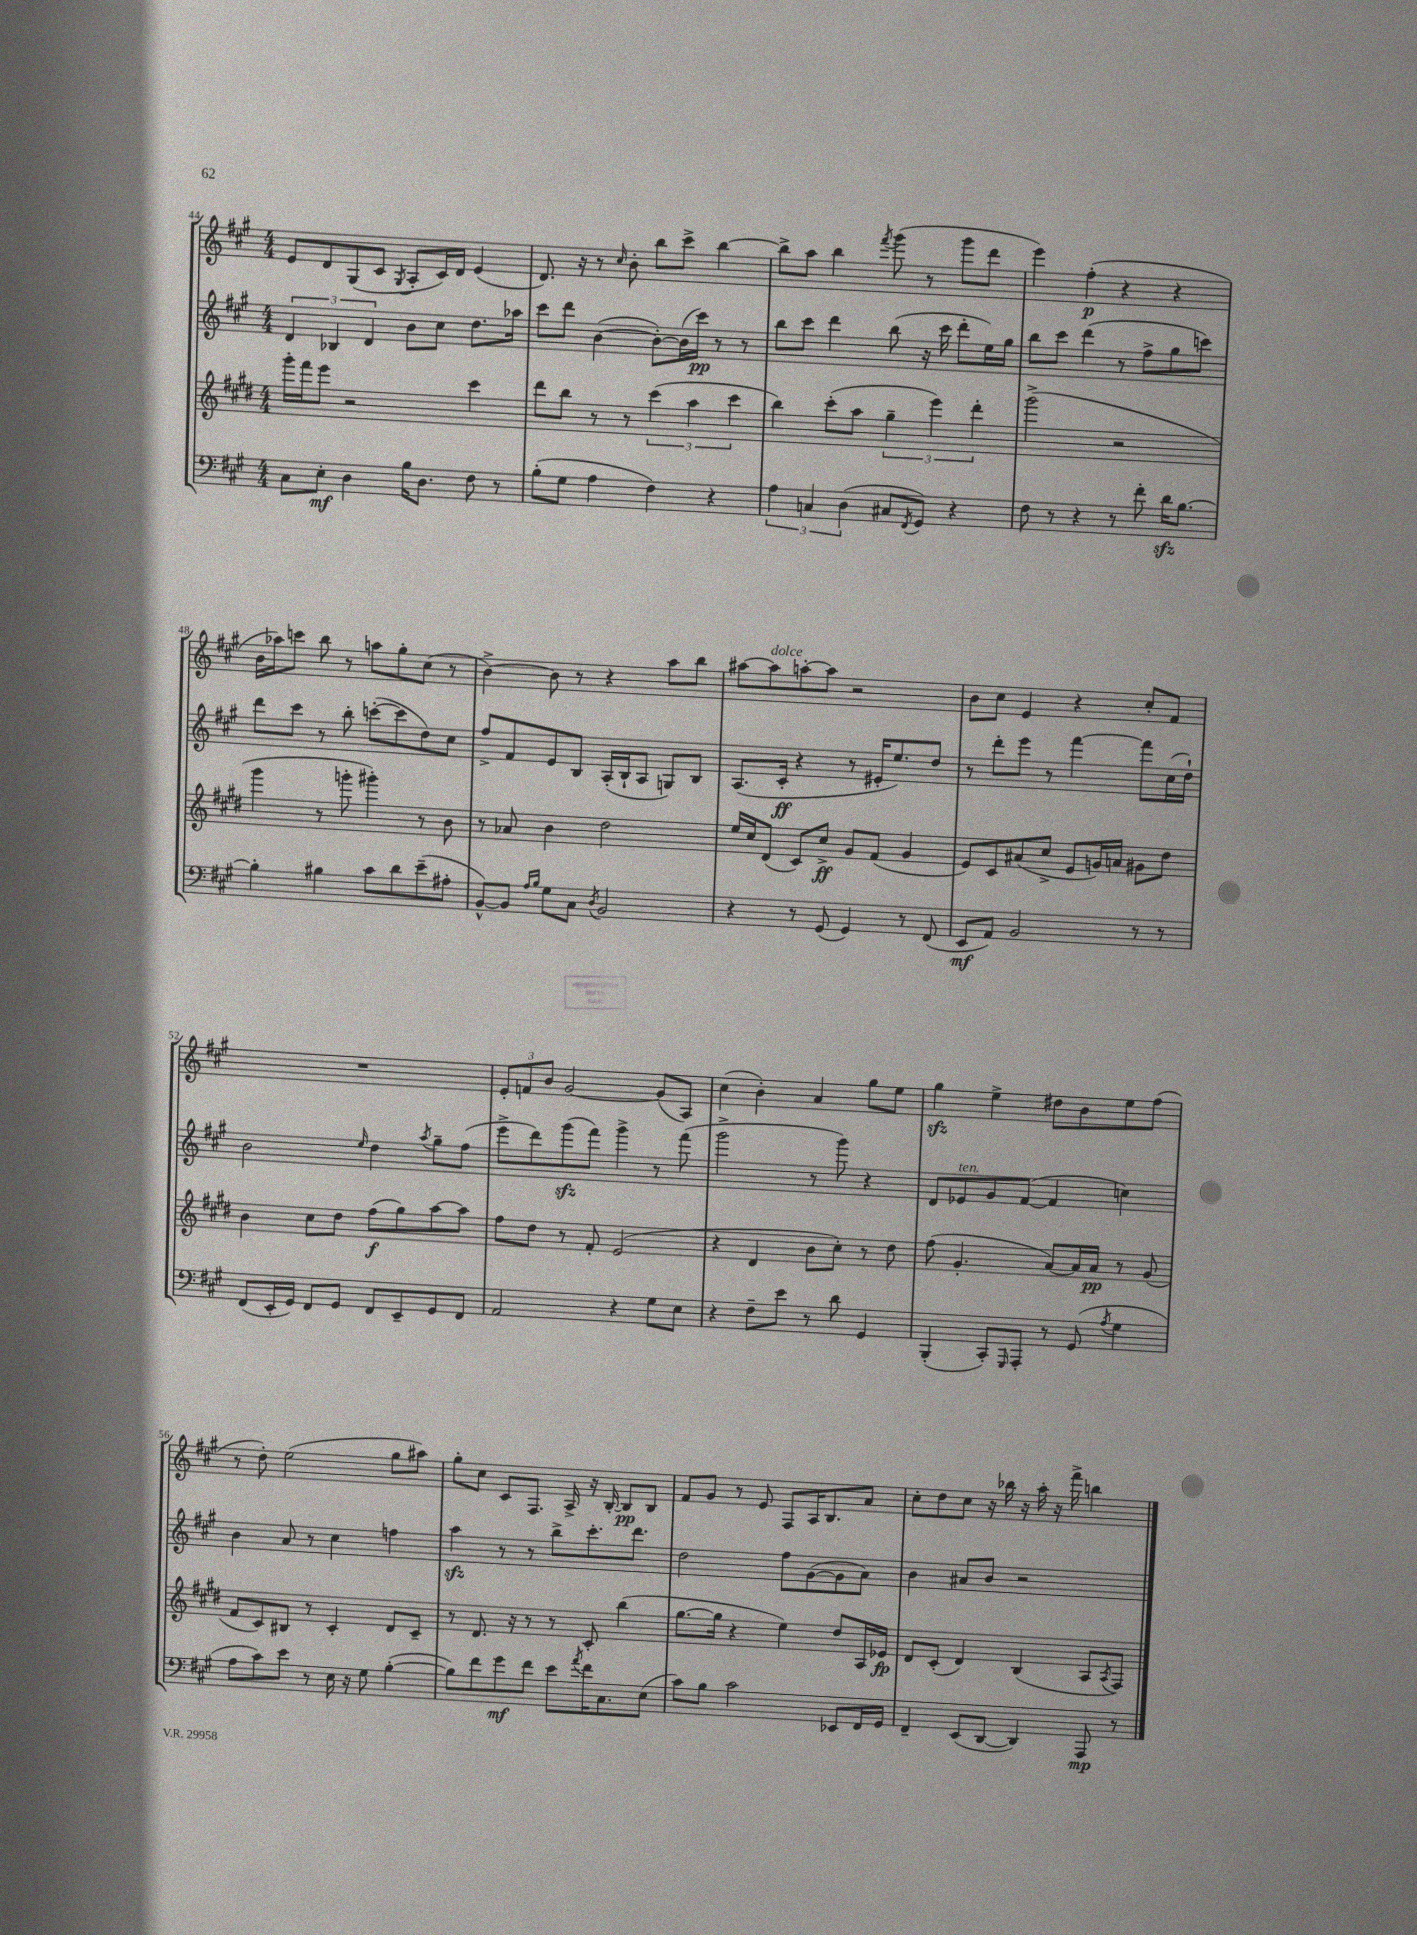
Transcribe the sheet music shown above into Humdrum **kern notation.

**kern	**kern	**kern	**kern
*staff4	*staff3	*staff2	*staff1
*clefF4	*clefG2	*clefG2	*clefG2
*k[f#c#g#]	*k[f#c#g#d#]	*k[f#c#g#]	*k[f#c#g#]
*M4/4	*M4/4	*M4/4	*M4/4
8C#	16ggg#'	6d	8e
.	16fff#	.	.
8E'	8eee	.	8d
.	.	6B-	.
4D	2r	.	(8G#
.	.	6d	.
.	.	.	8c#
.	.	.	8qG#
16B	.	8b	8A'
8.D	.	.	.
.	.	8cc#	16c#)
.	.	.	16d
8F#	4ccc#	8.dd	(4e
8r	.	.	.
.	.	16aa-	.
=	=	=	=
(8B'	8ddd#	8ccc#	8.d)
8G#	8bb	8ddd	.
.	.	.	16r
4A	8r	([4b	8r
.	.	.	16qqcc#
.	8r	.	8b'
4F#)	(6ccc#	8b'_)	8bb
.	.	(16b]	8ccc#^
.	6aa	.	.
.	.	16ccc#)	.
4r	.	8r	[4bb
.	6ccc#	.	.
.	.	8r	.
=	=	=	=
6A	4bb)	8bb	8bb^]
.	.	8ccc#	8aa
6C	.	.	.
.	(8ccc#'	4ddd	4bb
(6D	.	.	.
.	8aa	.	.
.	.	.	8qfff#
8C#	6gg#~	(8bb	(8ggg#
8qFF#	.	.	.
8GG#)	.	16r	8r
.	6eee)	.	.
.	.	16ccc#	.
4r	.	8ddd'	8ggg#
.	6ddd#'	.	.
.	.	16ee)	8ddd
.	.	16gg#	.
=	=	=	=
8F#	(2ggg#^	8bb	4eee)
8r	.	8ccc#	.
4r	.	(4ddd	(4ff#'
8r	2r	8r	4r
8f#'	.	8ff#^	.
16d	.	8gg#	4r
[8.B	.	.	.
.	.	8ccc)	.
=	=	=	=
4B']	4ggg#	8ddd	16b
.	.	.	16aa-)
.	.	8ccc#	8ccc
4B#	8r	8r	8bb
.	8ggg'	8bb'	8r
8c#	4ggg#')	([8ccc'	8aa
8d	.	8ccc]	8gg#'
(8e~	8r	8dd)	(8cc#
8A#'	8b	8cc#	8r
=	=	=	=
[8BB^^)	8r	8ff#^	[4b^)
8BB]	8a-	8f#	.
16qqA	.	.	.
16qqB	.	.	.
8G#	4b	8e	8b]
8C#	.	8B	8r
8qD	.	.	.
2BB	2dd#	(16A'	4r
.	.	16B`	.
.	.	8A	.
.	.	8G)	8aa
.	.	8B	8bb
=	=	=	=
4r	16ee	(8.A	[8aa#
.	16cc#	.	.
.	(8d#	.	8aa#]
.	.	16c#'	.
8r	8c#)	4r	[8aa'
(8GG#	8cc#^	.	8aa]
4GG#)	8g#	8r	2r
.	(8f#	16e#'	.
.	.	8.ee)	.
8r	4g#	.	.
(8FF#	.	8dd	.
=	=	=	=
8EE	8e)	8r	8b
8AA)	8c#	8ddd'	8cc#
2BB	(8a#	8eee	4e
.	8cc#^	8r	.
.	8e	[4fff#	4r
.	16g)	.	.
.	16a	.	.
8r	8g#	8fff#]	8cc#'
8r	8dd#	(16cc#	8f#
.	.	16dd`)	.
=	=	=	=
(8FF#	4b	2b	1r
16EE'	.	.	.
16GG#)	.	.	.
8FF#	8cc#	.	.
8GG#	8dd#	.	.
.	.	16qqee	.
8FF#	(8ff#	4dd	.
8EE~	8gg#)	.	.
.	.	8qaa	.
8GG#	[8aa	8gg#~	.
8FF#	8aa]	(8ff#	.
=	=	=	=
2AA	8ff#	8eee^	12e'
.	.	.	12f
.	8dd#	8ddd)	.
.	.	.	12b
.	8r	(8ggg#	[2g#
.	8f#'	8fff#)	.
4r	(2e	4ggg#^	.
8G#	.	8r	(8g#]
8E	.	(8fff#	8A)
=	=	=	=
4r	4r	2ggg#^	(4cc#
8F#~	4d#	.	4b')
8e	.	.	.
8r	8b	8r	4a
8d	8cc#')	8ggg#)	.
4GG#	8r	4r	8gg#
.	8dd#	.	8ee
=	=	=	=
(4BBB'	(8ff#	8d	4gg#
.	4.g#'	8e-	.
8CC#')	.	8g#	4ee^
16qqGGG#	.	.	.
8AAA'	.	([8f#	.
8r	[8a)	4f#]	8dd#
(8GG#	16a]	.	8b
.	16a	.	.
8qA	.	.	.
4G#	8r	4cc)	8ee
.	(8g#	.	(8ff#
=	=	=	=
8A	8f#	4b	8r
8c#)	8c#)	.	8dd')
8e	8B#	8a	(2ee
8r	8r	8r	.
16E	4c#'	4cc#	.
16r	.	.	.
8G#	.	.	.
([4B'	8d#	4ff	8gg#
.	8c#~	.	8aa#)
=	=	=	=
8B])	8r	4aa	8gg#'
8f#	8.d#	.	8cc#
8g#	.	8r	8c#
.	16r	.	.
8f#	8r	8r	8.F#
8e	8r	8bb^	.
.	.	.	16A^
8qa	.	.	.
16f#	8c#'	8.ccc#'	16r
8.C#	.	.	[16B'
.	(4bb	.	8B]
.	.	8.ddd	.
(8E	.	.	8B
=	=	=	=
8c#)	[8.gg#	2dd	8f#
8B	.	.	8g#
.	16gg#]	.	.
2c#	4r	.	8r
.	.	.	8e
.	4ee)	8ff#	8F#
.	.	([8g#	16A
.	.	.	8.B
8EE-	8dd#	8g#]	.
16FF#	16A	8a)	8a
16GG#	16e-	.	.
=	=	=	=
4FF#~	8d#	4b	8cc#'
.	(8c#'	.	8dd
(8EE	4d#)	8a#	8cc#
[8DD	.	8b	16r
.	.	.	16bb-
4DD])	(4B	2r	16r
.	.	.	16aa'
.	.	.	16r
.	.	.	16fff#^
8AAA	8A	.	4bb
.	8qA	.	.
8r	8F#)	.	.
==	==	==	==
*-	*-	*-	*-
